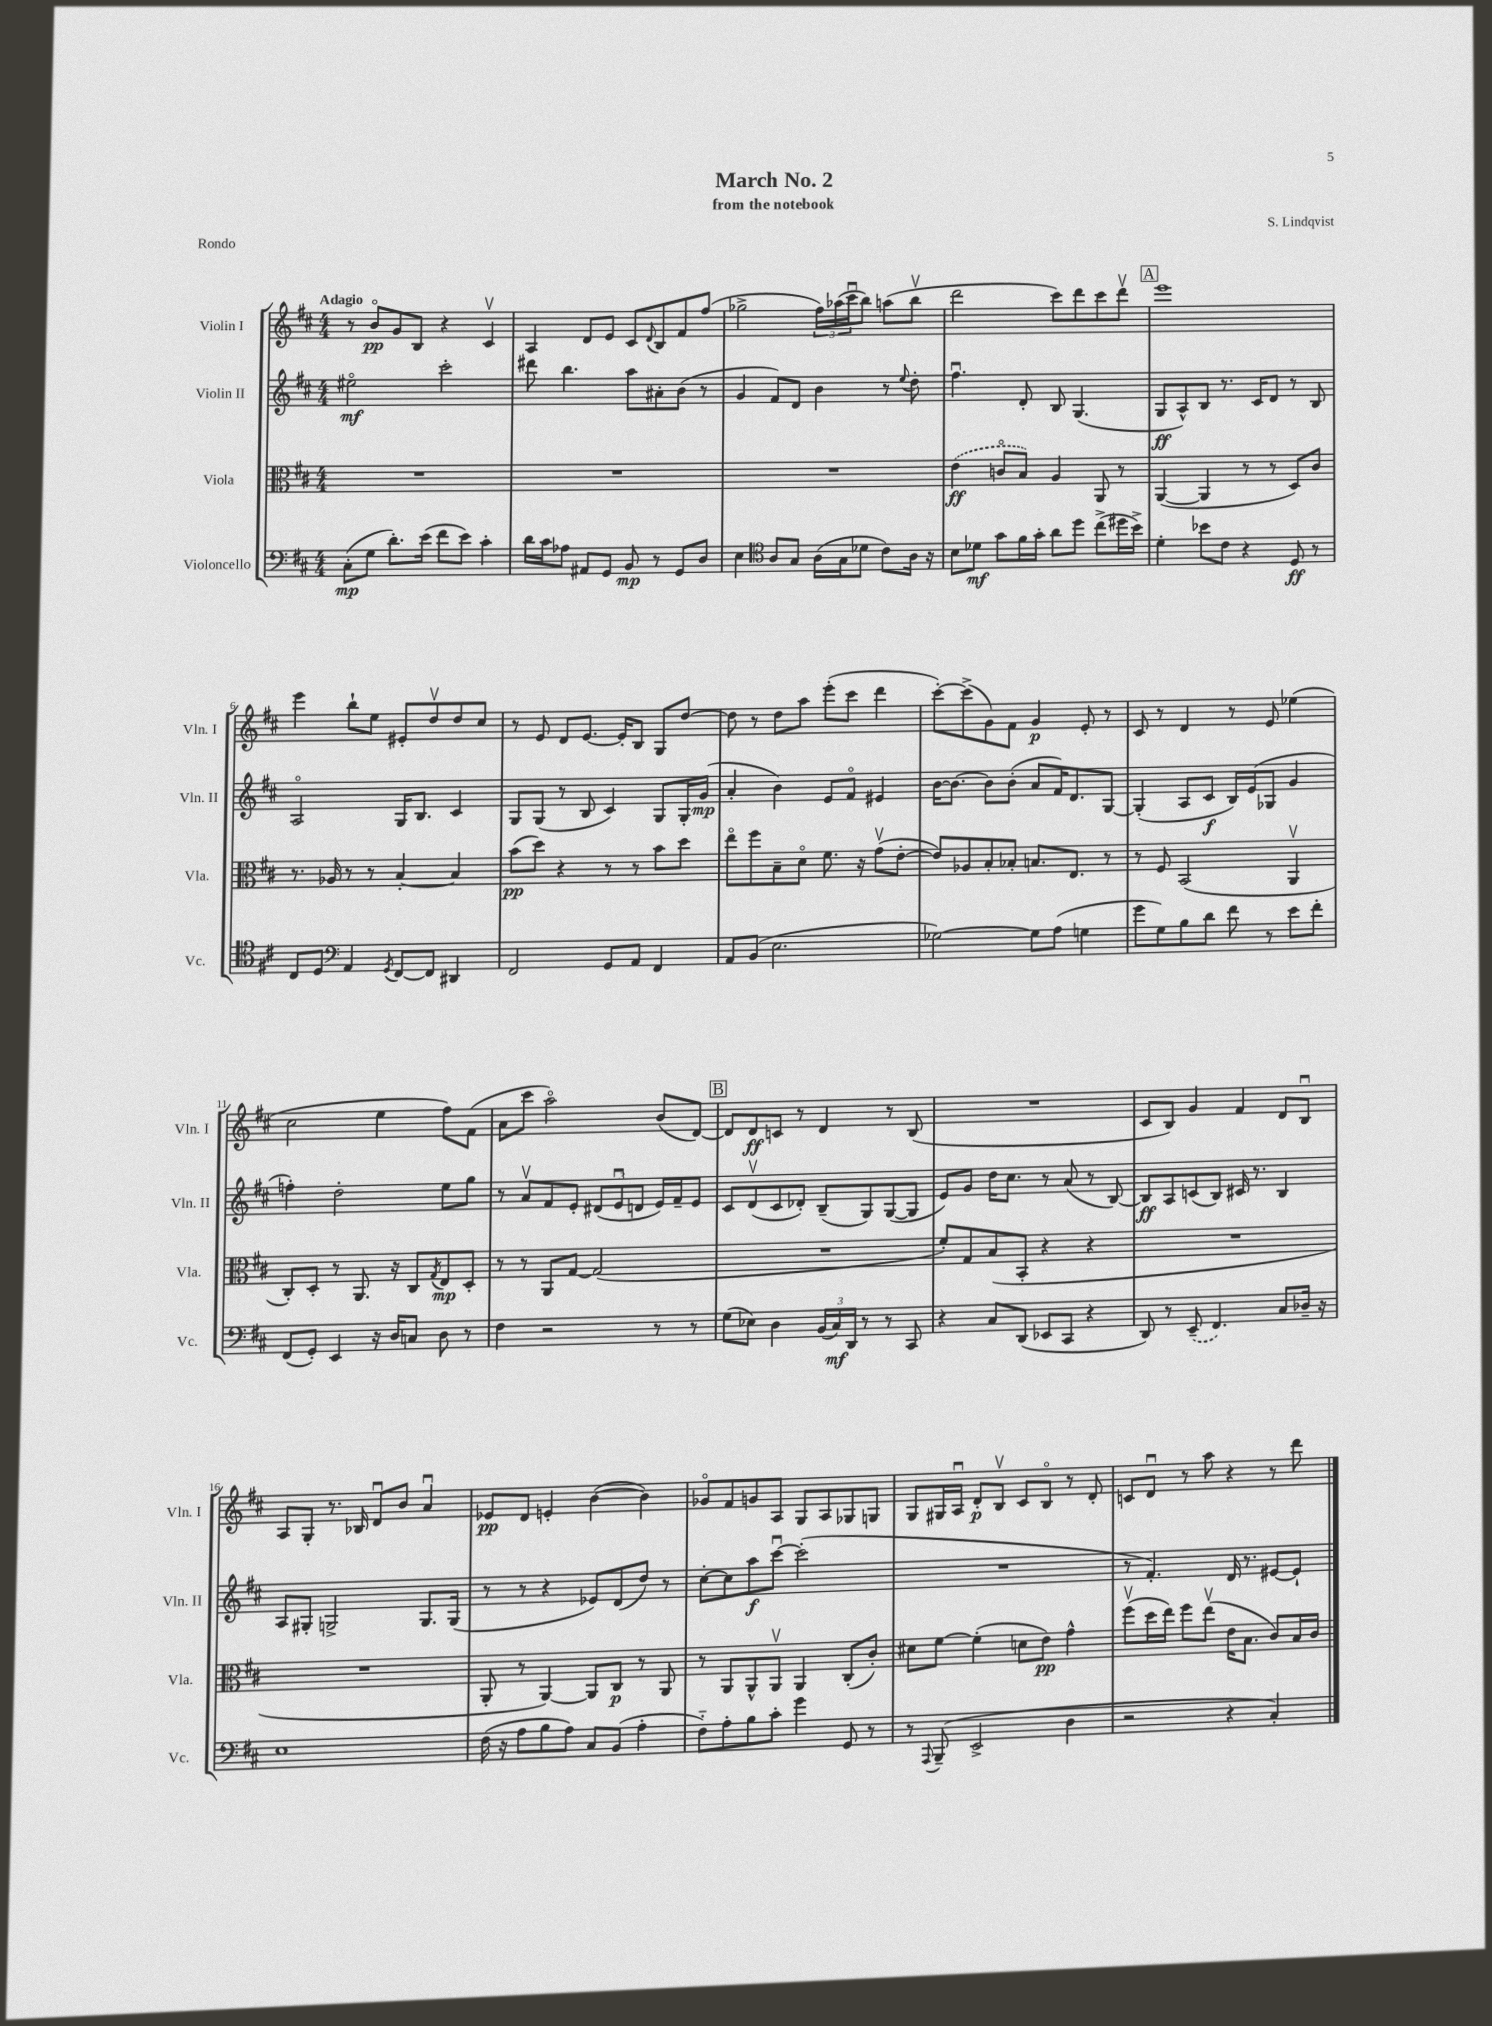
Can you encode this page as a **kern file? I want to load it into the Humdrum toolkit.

**kern	**dynam	**kern	**dynam	**kern	**dynam	**kern	**dynam
*part4	*part4	*part3	*part3	*part2	*part2	*part1	*part1
*staff4	*staff4	*staff3	*staff3	*staff2	*staff2	*staff1	*staff1
*I"Violoncello	*	*I"Viola	*	*I"Violin II	*	*I"Violin I	*
*I'Vc.	*	*I'Vla.	*	*I'Vln. II	*	*I'Vln. I	*
*clefF4	*	*clefC3	*	*clefG2	*	*clefG2	*
*k[f#c#]	*	*k[f#c#]	*	*k[f#c#]	*	*k[f#c#]	*
*M4/4	*	*M4/4	*	*M4/4	*	*M4/4	*
=1	=1	=1	=1	=1	=1	=1	=1
!	!	!	!	!	!	!LO:TX:a:B:t=Adagio	!
(8C#'\L	mp	1r	.	2ee#X\	mf	8r	.
8G\J	.	.	.	.	.	8b/L	pp
8.d'\L)	.	.	.	.	.	8g/	.
.	.	.	.	.	.	8B/J	.
(16e\Jk	.	.	.	.	.	.	.
8f#\L	.	.	.	2ccc#'\	.	4r	.
8e\J)	.	.	.	.	.	.	.
4c#'\	.	.	.	.	.	4c#v/	.
=2	=2	=2	=2	=2	=2	=2	=2
16d\LL	.	1r	.	8ddd#X\	.	4A/	.
16c#\J	.	.	.	.	.	.	.
8A-X\J	.	.	.	4.bb\	.	.	.
8AA#X/L	.	.	.	.	.	8d/L	.
8GG/J	.	.	.	.	.	8e/J	.
8BB/	mp	.	.	8aa\L	.	8c#/L	.
.	.	.	.	.	.	8qqd/	.
8r	.	.	.	8a#X'\	.	8B/	.
8GG/L	.	.	.	(8b\J	.	8f#/	.
8D/J	.	.	.	8r	.	(8ff#/J	.
=3	=3	=3	=3	=3	=3	=3	=3
4E\	.	1r	.	4g/	.	2gg-X^\	.
*clefC4	*	*	*	*	*	*	*
8A/L	.	.	.	8f#/L)	.	.	.
8G/J	.	.	.	8d/J	.	.	.
(16A\LL	.	.	.	4b\	.	24ff#\LL)	.
.	.	.	.	.	.	(24aa-X\	.
16G\J	.	.	.	.	.	.	.
.	.	.	.	.	.	24ccc#u\J	.
8d-X\J	.	.	.	.	.	8bb\J)	.
8c#\L)	.	.	.	8r	.	(8aan\L	.
.	.	.	.	8qqee/	.	.	.
16A\Jk	.	.	.	8dd'\	.	8bbv\J	.
16r	.	.	.	.	.	.	.
=4	=4	=4	=4	=4	=4	=4	=4
8B\L	.	(4e\	ff	4.ff#u\	.	2ddd\	.
8d-X\J	mf	.	.	.	.	.	.
8g\L	.	8cn/L	.	.	.	.	.
16f#\L	.	8B/J)	.	8d'/	.	.	.
16g'\JJ	.	.	.	.	.	.	.
8a\L	.	4A/	.	8B/	.	8ccc#\L)	.
8dd\J	.	.	.	(4.G/	.	8ddd\	.
(8cc#^\L	.	8AA/	.	.	.	8ccc#\	.
16dd#X\L	.	8r	.	.	.	8dddv\J	.
16b^\JJ)	.	.	.	.	.	.	.
!!LO:REH:place=s1:t=A
=5	=5	=5	=5	=5	=5	=5	=5
4d'\	.	([4AA/	.	8G/L	ff	1eee	.
.	.	.	.	8A^^/)	.	.	.
8b-X\L	.	4AA/]	.	8B/J	.	.	.
8c#\J	.	.	.	8.r	.	.	.
4r	.	8r	.	.	.	.	.
.	.	.	.	16c#/KL	.	.	.
.	.	8r	.	8d/J	.	.	.
8D/	ff	8D/L)	.	8r	.	.	.
8r	.	8c#/J	.	8B/	.	.	.
!!LO:LB:g=z
=6	=6	=6	=6	=6	=6	=6	=6
8C#/L	.	8.r	.	2A/	.	4eee\	.
8D/J	.	.	.	.	.	.	.
.	.	16A-X/	.	.	.	.	.
*clefF4	*	*	*	*	*	*	*
4AA/	.	8r	.	.	.	8bb`\L	.
.	.	8r	.	.	.	8ee\J	.
8qGG/	.	.	.	.	.	.	.
[8FF#/L	.	[4B'/	.	16G/KL	.	8e#X'/L	.
.	.	.	.	8.B/J	.	.	.
8FF#/J]	.	.	.	.	.	8ddv/	.
4DD#X/	.	4B/]	.	4c#/	.	8dd/	.
.	.	.	.	.	.	8cc#/J	.
=7	=7	=7	=7	=7	=7	=7	=7
2FF#/	.	(8b\L	pp	8G/L	.	8r	.
.	.	8dd\J)	.	(8G/J	.	8e/	.
.	.	4r	.	8r	.	8d/L	.
.	.	.	.	8B/	.	[8.e/J	.
8GG/L	.	8r	.	4c#/)	.	.	.
.	.	.	.	.	.	16e'/KL]	.
8AA/J	.	8r	.	.	.	8B/J	.
4FF#/	.	8b\L	.	8G/L	.	8G/L	.
.	.	8dd\J	.	16G'/L	.	[8dd/J	.
.	.	.	.	(16g/JJ	mp	.	.
=8	=8	=8	=8	=8	=8	=8	=8
8AA/L	.	8ee\L	.	4a'/	.	8dd\]	.
(8BB/J	.	8ff#\	.	.	.	8r	.
2.E\	.	8B~\	.	4b\)	.	8dd\L	.
.	.	8d\J	.	.	.	8aa\J	.
.	.	8.f#\	.	8e/L	.	(8eee'\L	.
.	.	.	.	8f#/J	.	8ccc#\J	.
.	.	16r	.	.	.	.	.
.	.	(8gv\L	.	4e#X/	.	4ddd\	.
.	.	[8e'\J	.	.	.	.	.
=9	=9	=9	=9	=9	=9	=9	=9
[2G-X\)	.	8e/L])	.	[16b\KL	.	[8ccc#'\L)	.
.	.	.	.	8.b\J_	.	.	.
.	.	8A-X/	.	.	.	(8ccc#^\]	.
.	.	8B'/	.	8b\L]	.	8g\)	.
.	.	8B-X'/J	.	(8b'\J	.	8f#\J	.
8G-\L]	.	8.Bn/L	.	8a/L	.	4g/	p
(8A\J	.	.	.	16f#/K)	.	.	.
.	.	8.E/J	.	8.d/	.	.	.
4Gn\	.	.	.	.	.	8e'/	.
.	.	8r	.	[8G/J	.	8r	.
=10	=10	=10	=10	=10	=10	=10	=10
8g\L	.	8r	.	(4G'/]	.	8c#/	.
8G\)	.	8F#/	.	.	.	8r	.
8B\	.	(2BB/	.	8A/L	.	4d/	.
8d\J	.	.	.	8c#/J	f	.	.
8f#\	.	.	.	16B/LL)	.	8r	.
.	.	.	.	(16e/J	.	.	.
8r	.	.	.	8G-X/J	.	8e/	.
8e\L	.	4AAv/	.	4g/	.	(4ee-X\	.
8f#'\J	.	.	.	.	.	.	.
!!LO:LB:g=z
=11	=11	=11	=11	=11	=11	=11	=11
(8FF#/L	.	8C#'/L)	.	4ffn'\)	.	2cc#\	.
8GG'/J)	.	8D'/J	.	.	.	.	.
4EE/	.	8r	.	2dd'\	.	.	.
.	.	8.AA/	.	.	.	.	.
16r	.	.	.	.	.	4ee\	.
16D/KL	.	16r	.	.	.	.	.
8Cn/J	.	8C#/L	.	.	.	.	.
.	.	8qG/	.	.	.	.	.
8D\	.	8E/	mp	8ee\L	.	8ff#\L)	.
8r	.	8D'/J	.	8gg\J	.	(8f#\J	.
=12	=12	=12	=12	=12	=12	=12	=12
4F#\	.	8r	.	8r	.	8a\L	.
.	.	8r	.	8av/L	.	8ccc#\J	.
2r	.	8AA/L	.	8f#/	.	2aa\)	.
.	.	[8G/J	.	8e'/J	.	.	.
.	.	(2G/]	.	(12d#X/L	.	.	.
.	.	.	.	12eu/	.	.	.
.	.	.	.	12dn/J	.	.	.
8r	.	.	.	16e/LL)	.	(8b/L	.
.	.	.	.	16f#~/J	.	.	.
8r	.	.	.	8e/J	.	[8d/J)	.
!!LO:REH:place=s1:t=B
=13	=13	=13	=13	=13	=13	=13	=13
(8G\L	.	1r	.	8c#/L	.	8d/L]	.
8E-X\J)	.	.	.	(8dv/	.	8d/	ff
4D\	.	.	.	8c#/	.	8cn/J	.
.	.	.	.	8d-X'/J)	.	8r	.
(24BB/LL	.	.	.	(8B~/L	.	4d/	.
24C#/)	mf	.	.	.	.	.	.
24DD/JJ	.	.	.	.	.	.	.
8r	.	.	.	8G/)	.	.	.
8r	.	.	.	([8G/	.	8r	.
8CC#/	.	.	.	8G/J]	.	(8B/	.
=14	=14	=14	=14	=14	=14	=14	=14
4r	.	8f#'/L)	.	8e/L)	.	1r	.
.	.	8G/	.	8g/J	.	.	.
8C#/L	.	(8B/	.	16dd\KL	.	.	.
.	.	.	.	8.cc#\J	.	.	.
(8DD/J	.	8BB'/J	.	.	.	.	.
8EE-X/L	.	4r	.	8r	.	.	.
8CC#/J	.	.	.	(8a/	.	.	.
4r	.	4r	.	8r	.	.	.
.	.	.	.	[8B/)	.	.	.
=15	=15	=15	=15	=15	=15	=15	=15
8DD/)	.	1r	.	8B/L]	ff	8c#/L	.
8r	.	.	.	8A/	.	8B/J)	.
(8EE~/	.	.	.	(8cn/	.	4g/	.
4.FF#/)	.	.	.	8B/J)	.	.	.
.	.	.	.	16c#X/	.	4f#/	.
.	.	.	.	8.r	.	.	.
8C#/L	.	.	.	4B/	.	8d/L	.
16D-X~/Jk	.	.	.	.	.	8Bu/J	.
16r	.	.	.	.	.	.	.
!!LO:LB:g=z
=16	=16	=16	=16	=16	=16	=16	=16
1E	.	1r	.	8A/L	.	8A/L	.
.	.	.	.	8G#X'/J	.	8G'/J	.
.	.	.	.	2Gn^/	.	8.r	.
.	.	.	.	.	.	16B-X/	.
.	.	.	.	.	.	8du/L	.
.	.	.	.	.	.	8b/J	.
.	.	.	.	8.G/L	.	4au/	.
.	.	.	.	(16G/Jk	.	.	.
=17	=17	=17	=17	=17	=17	=17	=17
(16F#\	.	8AA'/	.	8r	.	8e-X/L	pp
16r	.	.	.	.	.	.	.
8A\L	.	8r	.	8r	.	8d/J	.
8B\	.	[4AA/)	.	4r	.	4en'/	.
8A\J)	.	.	.	.	.	.	.
8C#/L	.	8AA/L]	.	8e-X/L)	.	([4b\	.
(8BB/J	.	8C#/J	p	(8d/	.	.	.
4A'\	.	8r	.	8dd/J)	.	4b\])	.
.	.	8AA/	.	8r	.	.	.
=18	=18	=18	=18	=18	=18	=18	=18
8F#\L)	.	8r	.	[8cc#'\L	.	8g-X/L	.
8A'\	.	8AA/L	.	8cc#\]	.	8f#/	.
8B\	.	8AA^^/	.	8aa\	f	8gn/	.
8c#'\J	.	8AAv/J	.	[8ccc#u\J	.	8A/J	.
4g\	.	4AA/	.	(2ccc#'\]	.	8G/L	.
.	.	.	.	.	.	8A/	.
8GG/	.	(8C#'/L	.	.	.	8G-X/	.
8r	.	8c#'/J)	.	.	.	8Gn/J	.
=19	=19	=19	=19	=19	=19	=19	=19
8r	.	8d#X\L	.	1r	.	8G/L	.
8qqAAA/	.	.	.	.	.	.	.
(8BBB~/	.	[8f#\J	.	.	.	16G#X/L	.
.	.	.	.	.	.	16Au/JJ	.
2EE^/	.	(4f#'\]	.	.	.	8d'/L	p
.	.	.	.	.	.	8Bv/J	.
.	.	8dn\L	.	.	.	8c#/L	.
.	.	8e\J)	pp	.	.	8B/J	.
4D\	.	4g^^\	.	.	.	8r	.
.	.	.	.	.	.	8d'/	.
=20	=20	=20	=20	=20	=20	=20	=20
2r	.	(8ff#v\L	.	8r	.	8cn/L	.
.	.	16dd\L	.	4.f#'/)	.	8du/J	.
.	.	16ee\JJ)	.	.	.	.	.
.	.	8ff#\L	.	.	.	8r	.
.	.	(8eev\J	.	.	.	8aa\	.
4r	.	16e\KL	.	16d/	.	4r	.
.	.	8.B\J	.	8.r	.	.	.
4C#'/)	.	8c#/L)	.	[8e#X/L	.	8r	.
.	.	16B/L	.	8e#`/J]	.	8ddd\	.
.	.	16c#/JJ	.	.	.	.	.
==	==	==	==	==	==	==	==
*-	*-	*-	*-	*-	*-	*-	*-
